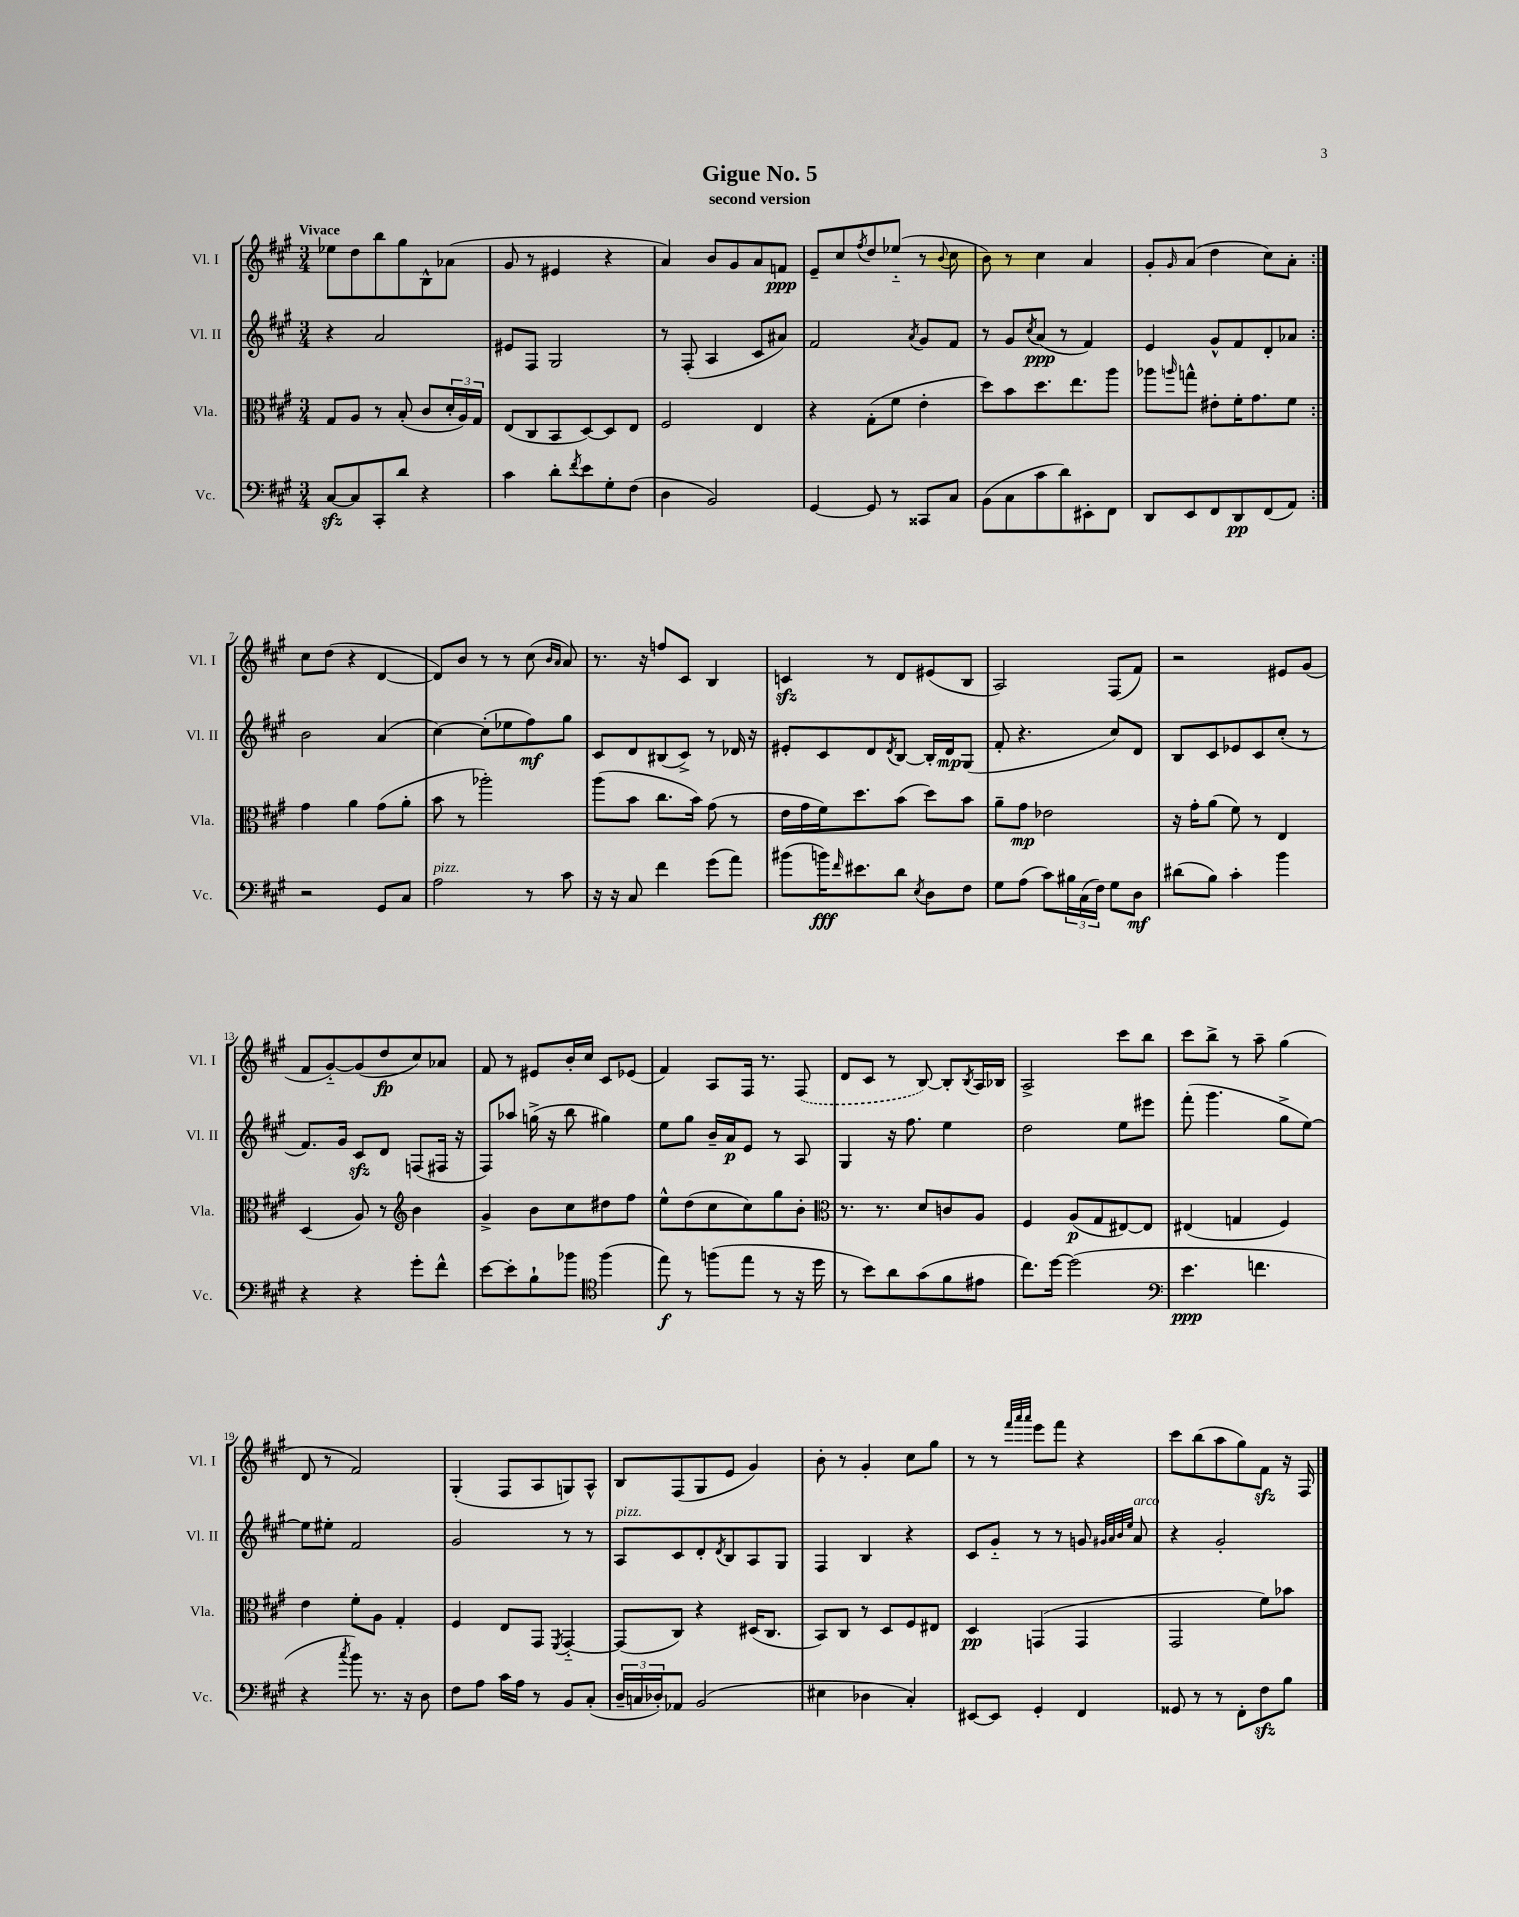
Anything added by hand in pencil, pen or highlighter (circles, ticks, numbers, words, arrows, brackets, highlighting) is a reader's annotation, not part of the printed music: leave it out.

**kern	**dynam	**kern	**dynam	**kern	**dynam	**kern	**dynam
*part4	*part4	*part3	*part3	*part2	*part2	*part1	*part1
*staff4	*staff4	*staff3	*staff3	*staff2	*staff2	*staff1	*staff1
*I"Vc.	*	*I"Vla.	*	*I"Vl. II	*	*I"Vl. I	*
*I'Vc.	*	*I'Vla.	*	*I'Vl. II	*	*I'Vl. I	*
*clefF4	*	*clefC3	*	*clefG2	*	*clefG2	*
*k[f#c#g#]	*	*k[f#c#g#]	*	*k[f#c#g#]	*	*k[f#c#g#]	*
*M3/4	*	*M3/4	*	*M3/4	*	*M3/4	*
=1	=1	=1	=1	=1	=1	=1	=1
!	!	!	!	!	!	!LO:TX:a:B:t=Vivace	!
[8C#zz/L	.	8G#/L	.	4r	.	8ee-X\L	.
8C#/]	.	8A/J	.	.	.	8dd\	.
8CC#'/	.	8r	.	2a/	.	8bb\	.
8d/J	.	(8B'/	.	.	.	8gg#\	.
4r	.	8c#/L	.	.	.	8B^^\	.
.	.	24d'/L	.	.	.	(8a-X\J	.
.	.	24A/)	.	.	.	.	.
.	.	24G#/JJ	.	.	.	.	.
=2	=2	=2	=2	=2	=2	=2	=2
4c#\	.	(8E/L	.	8e#X/L	.	8g#/	.
.	.	8C#/	.	8F#/J	.	8r	.
8d'\L	.	8BB/	.	2G#/	.	4e#X/	.
8qf#/	.	.	.	.	.	.	.
8e\	.	[8D/)	.	.	.	.	.
8G#'\	.	8D/]	.	.	.	4r	.
(8F#\J	.	8E/J	.	.	.	.	.
=3	=3	=3	=3	=3	=3	=3	=3
4D\	.	2F#/	.	8r	.	4a/)	.
.	.	.	.	(8F#'/	.	.	.
2BB/)	.	.	.	4A/	.	8b/L	.
.	.	.	.	.	.	8g#/	.
.	.	4E/	.	8c#/L	.	8a/	.
.	.	.	.	8a#X/J)	.	8fn/J	ppp
=4	=4	=4	=4	=4	=4	=4	=4
[4GG#/	.	4r	.	2f#/	.	8e~/L	.
.	.	.	.	.	.	8cc#/	.
.	.	.	.	.	.	8qff#/	.
8GG#/]	.	(8G#'\L	.	.	.	8dd/	.
8r	.	8f#\J	.	.	.	(8ee-X/J	.
.	.	.	.	8qa/	.	.	.
8CC##X/L	.	4e'\	.	8g#/L	.	8r	.
.	.	.	.	.	.	8qqb/	.
8C#/J	.	.	.	8f#/J	.	8cc#\	.
=5	=5	=5	=5	=5	=5	=5	=5
(8BB\L	.	8dd\L)	.	8r	.	8b\)	.
8C#\	.	8b\	.	8g#/L	.	8r	.
.	.	.	.	8qcc#/	.	.	.
8c#\	.	8.dd\	.	(8a/J	ppp	4cc#\	.
8d\)	.	.	.	8r	.	.	.
.	.	8.ee\	.	.	.	.	.
8EE#X'\	.	.	.	4f#/)	.	4a/	.
8FF#\J	.	8aa\J	.	.	.	.	.
=6	=6	=6	=6	=6	=6	=6	=6
8DD/L	.	8aa-X\L	.	4e/	.	8g#'/L	.
.	.	16qqaan/	.	.	.	16qqg#/	.
8EE/	.	8ggn^^\J	.	.	.	(8a/J	.
8FF#/	.	8e#X'\L	.	8g#^^/L	.	4dd\	.
8DD/	pp	16f#'\K	.	8f#/	.	.	.
.	.	8.g#\	.	.	.	.	.
(8FF#/	.	.	.	8d'/	.	8cc#\L)	.
8AA/J)	.	8f#\J	.	8a-X/J	.	8a'\J	.
!!LO:LB:g=z
=7:|!	=7:|!	=7:|!	=7:|!	=7:|!	=7:|!	=7:|!	=7:|!
2r	.	4g#\	.	2b\	.	8cc#\L	.
.	.	.	.	.	.	(8dd\J	.
.	.	4a\	.	.	.	4r	.
8GG#/L	.	(8g#\L	.	(4a/	.	[4d/	.
8C#/J	.	8a'\J	.	.	.	.	.
=8	=8	=8	=8	=8	=8	=8	=8
!LO:TX:a:i:t=pizz.	!	!	!	!	!	!	!
2A\	.	8b\	.	[4cc#\)	.	8d/L])	.
.	.	8r	.	.	.	8b/J	.
.	.	2aa-X'\)	.	(8cc#'\L]	.	8r	.
.	.	.	.	8ee-X\	.	8r	.
8r	.	.	.	8ff#\)	mf	(8cc#\	.
.	.	.	.	.	.	16qqb/LL	.
.	.	.	.	.	.	16qqa/JJ	.
8c#\	.	.	.	8gg#\J	.	8a/)	.
=9	=9	=9	=9	=9	=9	=9	=9
16r	.	(8aa\L	.	8c#/L	.	8.r	.
16r	.	.	.	.	.	.	.
8C#/	.	8b\J	.	8d/	.	.	.
.	.	.	.	.	.	16r	.
4f#\	.	8.cc#\L	.	(8B#X/	.	8ffn/L	.
.	.	.	.	8c#^/J)	.	8c#/J	.
.	.	16b\Jk)	.	.	.	.	.
(8g#\L	.	(8g#\	.	8r	.	4B/	.
8a\J)	.	8r	.	16d-X/	.	.	.
.	.	.	.	16r	.	.	.
=10	=10	=10	=10	=10	=10	=10	=10
(8b#X\L	.	16e\LL	.	8e#X'/L	.	4cnzz/	.
.	.	16g#\	.	.	.	.	.
16bn\K)	fff	16f#\J)	.	8c#/	.	.	.
16qqf#/	.	.	.	.	.	.	.
8.e#X\	.	8.dd\	.	.	.	.	.
.	.	.	.	8d/	.	8r	.
.	.	.	.	8qd/	.	.	.
8d\J	.	(8b\J	.	[8B/J	.	8d/L	.
8qE/	.	.	.	.	.	.	.
8D\L	.	8dd\L)	.	16B'/LL]	.	(8e#X/	.
.	.	.	.	16d/J	mp	.	.
8F#\J	.	8b\J	.	(8G#/J	.	8B/J	.
=11	=11	=11	=11	=11	=11	=11	=11
8G#\L	.	8a~\L	.	8f#'/	.	2A/)	.
(8A\J	.	8g#\J	mp	4.r	.	.	.
8c#\L)	.	2e-X\	.	.	.	.	.
24B#X\L	.	.	.	.	.	.	.
(24C#\	.	.	.	.	.	.	.
24F#\JJ)	.	.	.	.	.	.	.
8G#\L	.	.	.	8cc#/L)	.	(8F#/L	.
8D\J	mf	.	.	8d/J	.	8f#/J)	.
=12	=12	=12	=12	=12	=12	=12	=12
(8d#X\L	.	16r	.	8B/L	.	2r	.
.	.	16g#'\KL	.	.	.	.	.
8B\J)	.	(8a\J	.	8c#/	.	.	.
4c#'\	.	8f#\)	.	8e-X/	.	.	.
.	.	8r	.	8c#/	.	.	.
4b\	.	4E/	.	(8cc#'/J	.	8e#X/L	.
.	.	.	.	8r	.	(8g#/J	.
!!LO:LB:g=z
=13	=13	=13	=13	=13	=13	=13	=13
4r	.	(4D/	.	8.f#/L)	.	8f#/L	.
.	.	.	.	.	.	[8g#/)	.
.	.	.	.	16g#/Jk	.	.	.
4r	.	8A/)	.	8c#zz/L	.	(8g#/]	.
.	.	8r	.	8d/J	.	8dd/	fp
*	*	*clefG2	*	*	*	*	*
8g#'\L	.	4b\	.	(8Fn/L	.	8cc#/)	.
8f#^^\J	.	.	.	16F#X/Jk	.	8a-X/J	.
.	.	.	.	16r	.	.	.
=14	=14	=14	=14	=14	=14	=14	=14
[8e\L	.	4g#^/	.	8F#/L)	.	8f#/	.
8e'\]	.	.	.	8aa-X/J	.	8r	.
8B`\	.	8b\L	.	(16ggn^\	.	8e#X/L	.
.	.	.	.	16r	.	.	.
8b-X\J	.	8cc#\	.	8bb\	.	16b'/L	.
.	.	.	.	.	.	16cc#/JJ	.
*clefC4	*	*	*	*	*	*	*
(4ff#\	.	8dd#X\	.	4gg#X\)	.	8c#/L	.
.	.	8ff#\J	.	.	.	(8e-X/J	.
=15	=15	=15	=15	=15	=15	=15	=15
8ee\)	f	8ee^^\L	.	8ee\L	.	4f#/)	.
8r	.	(8dd\	.	8gg#\J	.	.	.
(8ffn\L	.	8cc#\	.	16b~/LL	.	8A/L	.
.	.	.	.	16a/J	p	.	.
8ee\J	.	8cc#\)	.	8e/J	.	16F#/Jk	.
.	.	.	.	.	.	8.r	.
8r	.	8gg#\	.	8r	.	.	.
16r	.	8b'\J	.	8A/	.	(8F#/	.
16dd\	.	.	.	.	.	.	.
=16	=16	=16	=16	=16	=16	=16	=16
*	*	*clefC3	*	*	*	*	*
8r	.	8.r	.	4G#/	.	8d/L	.
8b\L)	.	.	.	.	.	8c#/J	.
.	.	8.r	.	.	.	.	.
8a\	.	.	.	16r	.	8r	.
.	.	.	.	8.ff#\	.	.	.
(8g#\	.	8d/L	.	.	.	[8B/)	.
8f#\	.	8cn/	.	4ee\	.	8B'/L]	.
.	.	.	.	.	.	8qB/	.
8e#X\J	.	8A/J	.	.	.	16A/L	.
.	.	.	.	.	.	16B-X/JJ	.
=17	=17	=17	=17	=17	=17	=17	=17
8.cc#\L)	.	4F#/	.	2dd\	.	2A^/	.
[16dd\Jk	.	.	.	.	.	.	.
(2dd\]	.	(8A/L	p	.	.	.	.
.	.	8G#/	.	.	.	.	.
.	.	[8E#X/)	.	8ee\L	.	8ccc#\L	.
.	.	8E#/J]	.	8eee#X\J	.	8bb\J	.
=18	=18	=18	=18	=18	=18	=18	=18
*clefF4	*	*	*	*	*	*	*
4.e\	ppp	(4E#X/	.	(8fff#'\	.	8ccc#\L	.
.	.	.	.	4.ggg#\	.	8bb^\J	.
.	.	4Gn/	.	.	.	8r	.
4.fn\	.	.	.	.	.	8aa~\	.
.	.	4F#/)	.	8gg#^\L	.	(4gg#\	.
.	.	.	.	[8ee\J)	.	.	.
!!LO:LB:g=z
=19	=19	=19	=19	=19	=19	=19	=19
4r	.	4e\	.	8ee\L]	.	8d/	.
.	.	.	.	8ee#X'\J	.	8r	.
8qcc#/	.	.	.	.	.	.	.
8b\)	.	8f#'\L	.	2f#/	.	2f#/)	.
8.r	.	8A\J	.	.	.	.	.
.	.	4G#'/	.	.	.	.	.
16r	.	.	.	.	.	.	.
8D\	.	.	.	.	.	.	.
=20	=20	=20	=20	=20	=20	=20	=20
8F#\L	.	4F#/	.	2g#/	.	(4G#'/	.
8A\J	.	.	.	.	.	.	.
16c#\LL	.	8E/L	.	.	.	8F#/L	.
16A\JJ	.	.	.	.	.	.	.
8r	.	8GG#/J	.	.	.	8A/	.
.	.	8qFF#/	.	.	.	.	.
8BB/L	.	[4GG#/	.	8r	.	8Gn/)	.
(8C#'/J	.	.	.	8r	.	8A^^/J	.
=21	=21	=21	=21	=21	=21	=21	=21
!	!	!	!	!LO:TX:a:i:t=pizz.	!	!	!
24D~/LL	.	(8GG#/L]	.	8A/L	.	8B/L	.
24Cn/	.	.	.	.	.	.	.
24D-X'/J)	.	.	.	.	.	.	.
8AA-X/J	.	8C#/J)	.	8c#/	.	(8F#/	.
(2BB/	.	4r	.	8d'/	.	8G#/	.
.	.	.	.	8qd/	.	.	.
.	.	.	.	8B/	.	8e/J	.
.	.	(16D#X/KL	.	8A/	.	4g#/)	.
.	.	8.C#/J	.	.	.	.	.
.	.	.	.	8G#/J	.	.	.
=22	=22	=22	=22	=22	=22	=22	=22
4E#X\	.	8BB/L)	.	4F#/	.	8b'\	.
.	.	8C#/J	.	.	.	8r	.
4D-X\	.	8r	.	4B/	.	4g#'/	.
.	.	8D/L	.	.	.	.	.
4C#'/)	.	8F#/	.	4r	.	8cc#\L	.
.	.	8E#X/J	.	.	.	8gg#\J	.
=23	=23	=23	=23	=23	=23	=23	=23
[8EE#X/L	.	4D/	pp	8c#/L	.	8r	.
8EE#/J]	.	.	.	8g#/J	.	8r	.
.	.	.	.	.	.	32qqfff#/LLL	.
.	.	.	.	.	.	32qqaaa/	.
.	.	.	.	.	.	32qqaaa/JJJ	.
4GG#'/	.	(4GGn/	.	8r	.	8eee\L	.
.	.	.	.	8r	.	8fff#\J	.
4FF#/	.	4GG/	.	8gn/	.	4r	.
.	.	.	.	32qqg#X/LLL	.	.	.
.	.	.	.	32qqa/	.	.	.
.	.	.	.	32qqb/	.	.	.
.	.	.	.	32qqee/JJJ	.	.	.
!	!	!	!	!LO:TX:a:i:t=arco	!	!	!
.	.	.	.	8a/	.	.	.
=24	=24	=24	=24	=24	=24	=24	=24
8GG##X/	.	2GG#/	.	4r	.	8ccc#\L	.
8r	.	.	.	.	.	(8bb\	.
8r	.	.	.	2g#'/	.	8aa\	.
8FF#'\L	.	.	.	.	.	8gg#\)	.
8F#zz\	.	8f#\L)	.	.	.	8f#zz\J	.
8B\J	.	8b-X\J	.	.	.	16r	.
.	.	.	.	.	.	16F#/	.
==	==	==	==	==	==	==	==
*-	*-	*-	*-	*-	*-	*-	*-
